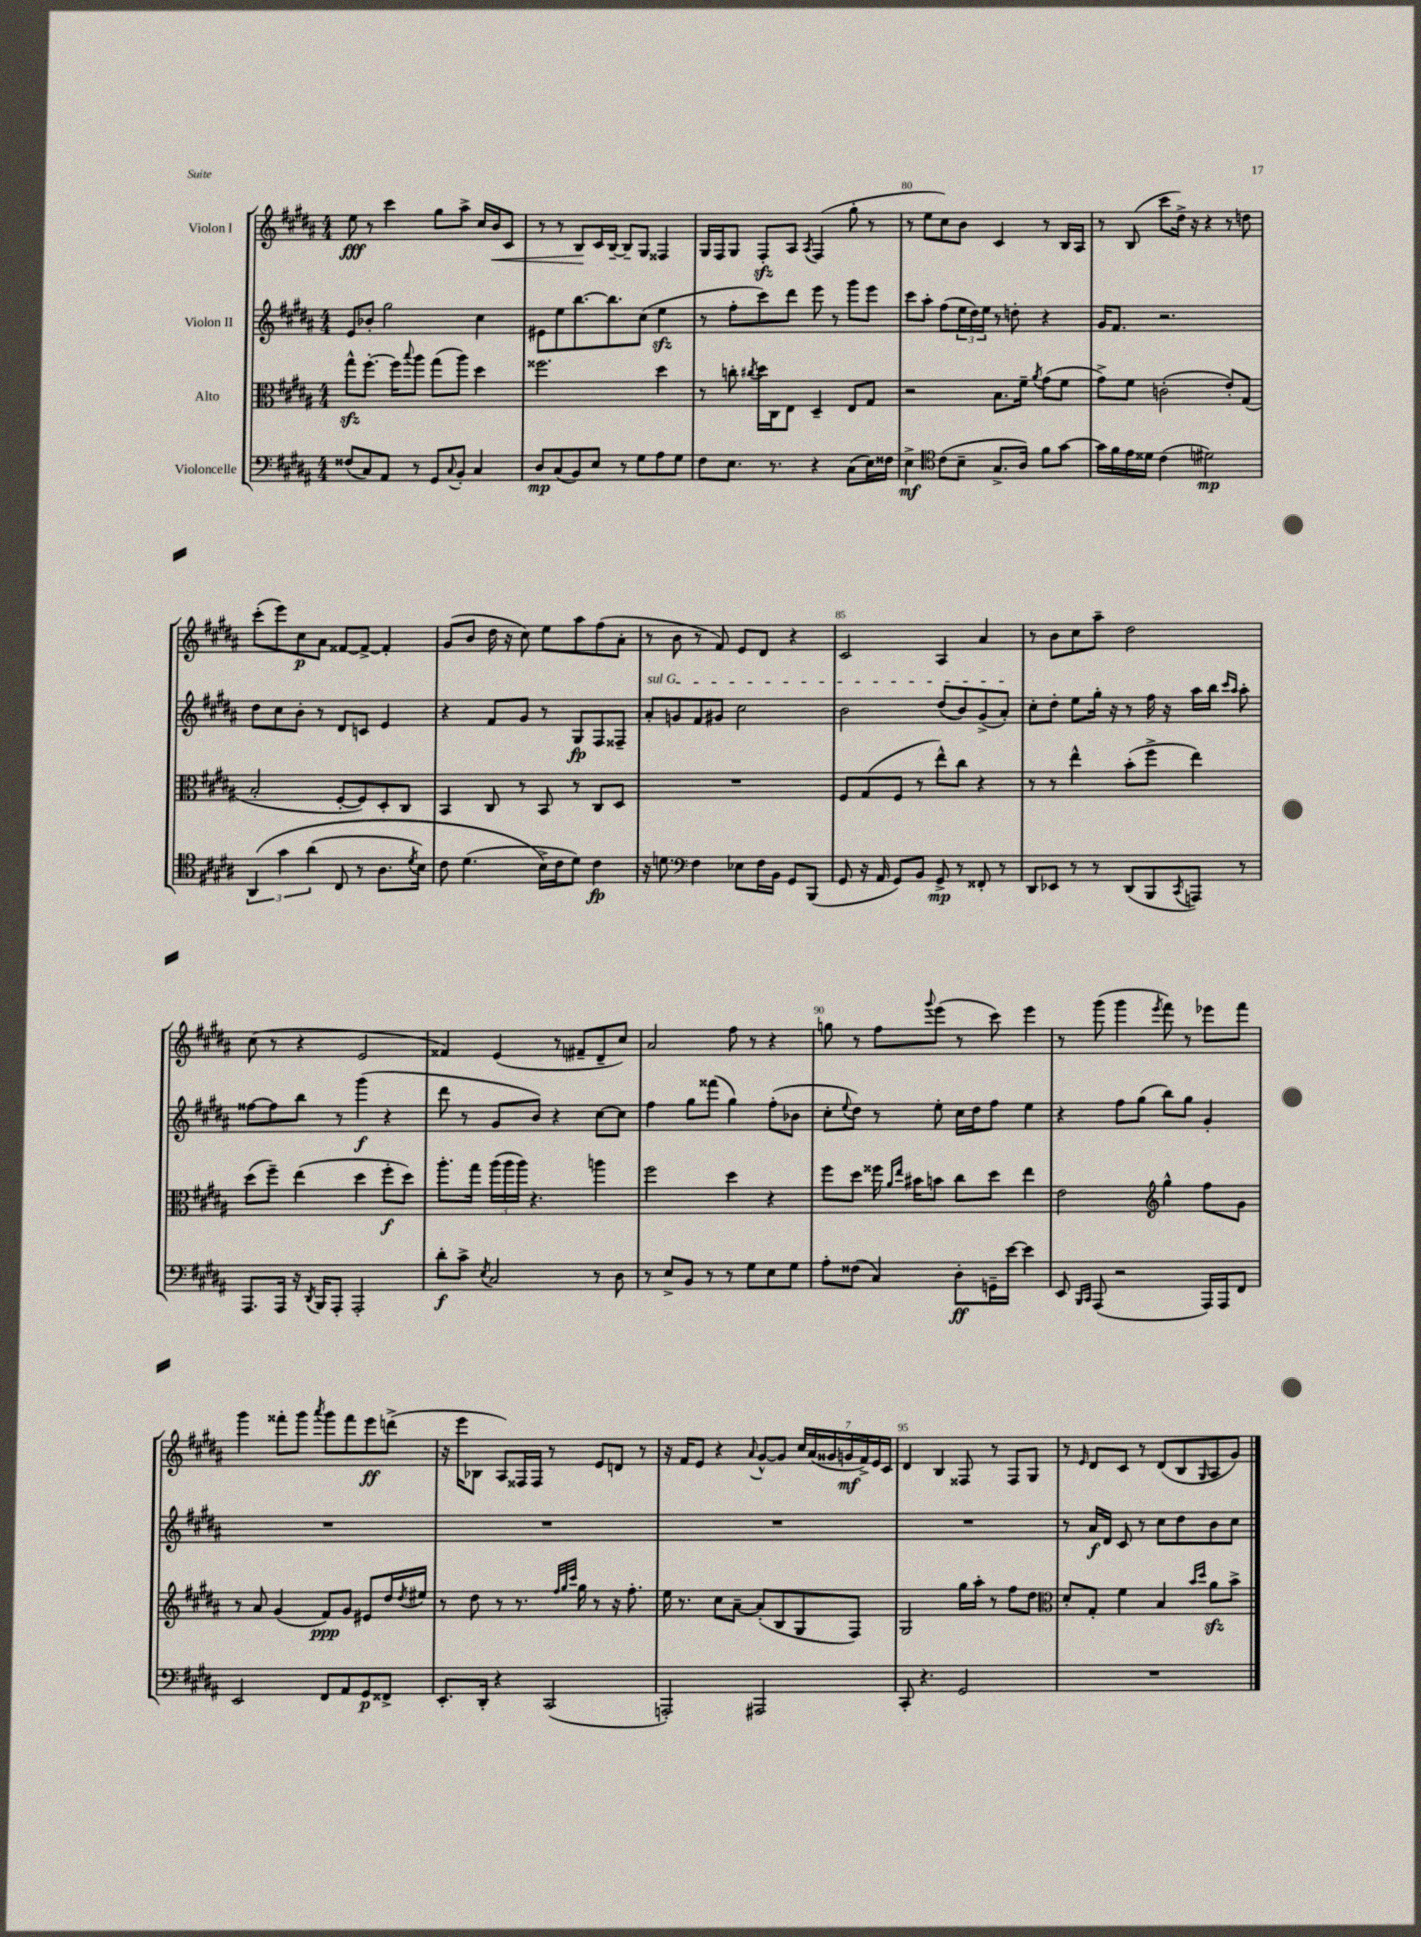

**kern	**kern	**kern	**kern
*staff4	*staff3	*staff2	*staff1
*clefF4	*clefC3	*clefG2	*clefG2
*k[f#c#g#d#a#]	*k[f#c#g#d#a#]	*k[f#c#g#d#a#]	*k[f#c#g#d#a#]
*M4/4	*M4/4	*M4/4	*M4/4
(8F##	8gg#^^	8e	8ee
8C#)	[8.ff#'	8b-'	8r
8AA#	.	2gg#	4ccc#
.	16ff#]	.	.
.	8qqbb	.	.
8r	8aa#	.	.
8GG#	(8gg#	.	8gg#
8qqC#	.	.	.
8BB'	8aa#)	.	8aa#^
4C#	4dd#	4cc#	16cc#
.	.	.	16b
.	.	.	8c#
=	=	=	=
8D#	2.ff##	8e#	8r
(8C#	.	8ee	8r
8BB)	.	[8.bb	8B
8E	.	.	16c#
.	.	8.bb]	[16B~
8r	.	.	8B~]
8G#	.	(8cc#	8G#
8A#	4dd#	4ee	4F##
8G#	.	.	.
=	=	=	=
8F#	8r	8r	16G#
.	.	.	16F#
8.E	8cc'	8ff#'	8G#
.	8qcc#	.	.
.	16dd#	8ccc#)	8F#'
8.r	16C#	.	.
.	8E	8ddd#	8A#
.	.	.	8qA#
4r	4D#~	8eee	(4F#
.	.	8r	.
(8C#	8E	8ggg#	8gg#'
16E)	8G#	8eee	8r
16F##	.	.	.
=	=	=	=
4E^	2r	8ccc#	8r
.	.	8aa#'	8ee
*clefC4	*	*	*
(8c#	.	(8ff#	8cc#)
8B~	.	24ee	8b
.	.	24dd#)	.
.	.	24ee	.
8.G#^	8.B	8r	4c#
.	.	8dd'	.
16A#)	16f#~	.	.
.	8qa#	.	.
8f#	(8g#	4r	8r
[8g#	8f#	.	16B
.	.	.	16A#
=	=	=	=
16g#]	8g#^)	16g#	8r
16f#	.	8.f#	.
16e	8f#	.	(8B
16d##	.	.	.
(4c#	(2c'	2.r	8ccc#
.	.	.	16dd#^)
.	.	.	16r
2d#)	.	.	4r
.	8e')	.	8r
.	(8G#	.	8dd
=	=	=	=
&(6AA#	2B'	8dd#	(8ccc#'
.	.	8cc#	8eee)
6g#	.	.	.
.	.	8b'	8cc#
(6a#	.	.	.
.	.	8r	8a#
8C#	[8F#'	8d#	[8f##
8r	8F#])	8c	8f##^_
8.A#	8D#'	4e	4f##']
.	8C#	.	.
8qd#	.	.	.
16B)	.	.	.
=	=	=	=
8c#	4BB	4r	(8g#
(4.d#	.	.	8b
.	8C#	8f#	16dd#
.	.	.	16r
.	8r	8g#	8cc#)
16B^&)	8BB	8r	8ee
16c#	.	.	.
8d#)	8r	8G#	8aa#
4c#	8C#	8F#	(8ff#
.	8D#	8F##~	8a#'
=	=	=	=
16r	1r	8a#'	8r
8.d	.	.	.
.	.	8g	8b
*clefF4	*	*	*
4F#	.	8f#	8r
.	.	8g#	8f#)
8E-	.	2cc#	8e
16F#	.	.	8d#
16BB	.	.	.
8GG#	.	.	4r
(8BBB	.	.	.
=	=	=	=
8GG#	8F#	2b	2c#
16r	(8G#	.	.
16AA#	.	.	.
8GG#)	8F#	.	.
8BB	8r	.	.
8GG#^	8ee^^)	(8dd#	4A#
8r	8cc#	8b)	.
8FF##'	4r	(8g#^	4a#
8r	.	8a#')	.
=	=	=	=
8DD#	8r	8cc#'	8r
8EE-	8r	8dd#'	8b
8r	4ee^^	8ee	8cc#
8r	.	16gg#'	8aa#~
.	.	16r	.
(8DD#	(8b'	8r	2dd#
8BBB	8ff#^	16ff#	.
.	.	16r	.
8qCC#	.	.	.
8AAA)	4ee)	16aa#	.
.	.	16bb	.
.	.	16qqccc#	.
.	.	16qqaa#	.
8r	.	8aa#'	.
=	=	=	=
8.AAA#	(8dd#	[8ff##	(8cc#
.	8ff#~)	8ff##]	8r
16AAA#	.	.	.
16r	(4ee	8bb	4r
8qDD#	.	.	.
16BBB	.	.	.
8AAA#'	.	8r	.
2AAA#'	4dd#	(4ggg#	2e
.	8ff#'	4r	.
.	8dd#)	.	.
=	=	=	=
8d#'	8.aa#'	8ddd#	4f##)
8c#^	.	8r	.
.	16gg#	.	.
8qE	.	.	.
2C#	(24aa#	8g#	(4e
.	24aa#	.	.
.	24aa#)	.	.
.	4.r	8b)	.
.	.	4r	8r
.	.	.	8f#~
8r	4aa	[8cc#	8d#~
8D#	.	8cc#]	8cc#)
=	=	=	=
8r	2ff#	4ff#	2a#
8E^	.	.	.
8BB	.	8gg#	.
8r	.	(8fff##	.
8r	4dd#	4gg#)	8ff#
8G#	.	.	8r
8E	4r	(8ff#'	4r
8G#	.	8b-	.
=	=	=	=
8A#'	8ff#	8cc#'	8gg
.	.	8qqee	.
(8F##	8dd#	8dd#)	8r
4C#)	16ff##	8r	8ff#
.	16qqa#	.	.
.	16qqee	.	.
.	16b#	.	.
.	.	.	8qqggg#
.	8b	8ee'	(8eee
8D#'	8cc#	16cc#	8r
.	.	16dd#	.
16GG~	8dd#	8ff#	8ccc#)
[16e	.	.	.
4e]	4ee	4ee	4eee
=	=	=	=
8EE	2e	4r	8r
16qqBBB	.	.	.
16qqCC#	.	.	.
(8AAA#	.	.	(8ggg#
2r	.	8ff#	4ggg#
.	.	(8gg#	.
*	*clefG2	*	*
.	.	.	8qeee
.	4gg#^^	8bb)	8fff#)
.	.	8gg#	8r
16AAA#)	8ff#	4g#'	8eee-
16AAA#	.	.	.
8FF#	8g#	.	8fff#
=	=	=	=
2EE	8r	1r	4ggg#
.	8a#	.	.
.	(4g#	.	8fff##'
.	.	.	8ggg#
.	.	.	8qaaa#
8FF#	8f#)	.	8ggg#
8AA#	8g#	.	8fff##
8GG#	8e#	.	8eee
8FF##^	16dd#	.	(8ddd^
.	8qdd#	.	.
.	16ee#	.	.
=	=	=	=
8.EE'	8r	1r	16r
.	.	.	16eee
.	8dd#	.	8B-
16DD#'	.	.	.
4r	8r	.	8A#)
.	8.r	.	16F##
.	.	.	16F##
(2CC#	.	.	8r
.	32qqff#	.	.
.	32qqgg#	.	.
.	32qqccc#	.	.
.	16gg#	.	.
.	8r	.	8e
.	16r	.	8d
.	8.ff#'	.	.
.	.	.	8r
=	=	=	=
2AAA')	16ee	1r	16r
.	8.r	.	16f#
.	.	.	8e
.	8cc#	.	4r
.	[8a#~	.	.
.	.	.	8qqa#
2AAA#	(8a#']	.	[8g#^^
.	8B	.	8g#]
.	8G#	.	28cc#
.	.	.	(28a#
.	.	.	28g##
.	.	.	28g
.	8F#)	.	.
.	.	.	28f#^)
.	.	.	28e
.	.	.	28c#
=	=	=	=
8CC#'	2G#	1r	4d#
4.r	.	.	.
.	.	.	4B
2GG#	16gg#	.	8F##
.	16aa#'	.	.
.	8r	.	8r
.	8ff#	.	8F##
.	8dd#	.	8G#
=	=	=	=
*	*clefC3	*	*
1r	8d#'	8r	8r
.	.	.	16qqe
.	8G#'	16a#	8d#
.	.	16d#	.
.	4f#	8c#	8c#
.	.	8r	8r
.	4B	8cc#	(8d#
.	.	8dd#	8B
.	16qqb	.	.
.	16qqdd#	.	16qqG#
.	8a#	8b	8A#
.	8b^	8cc#	8g#)
==	==	==	==
*-	*-	*-	*-
